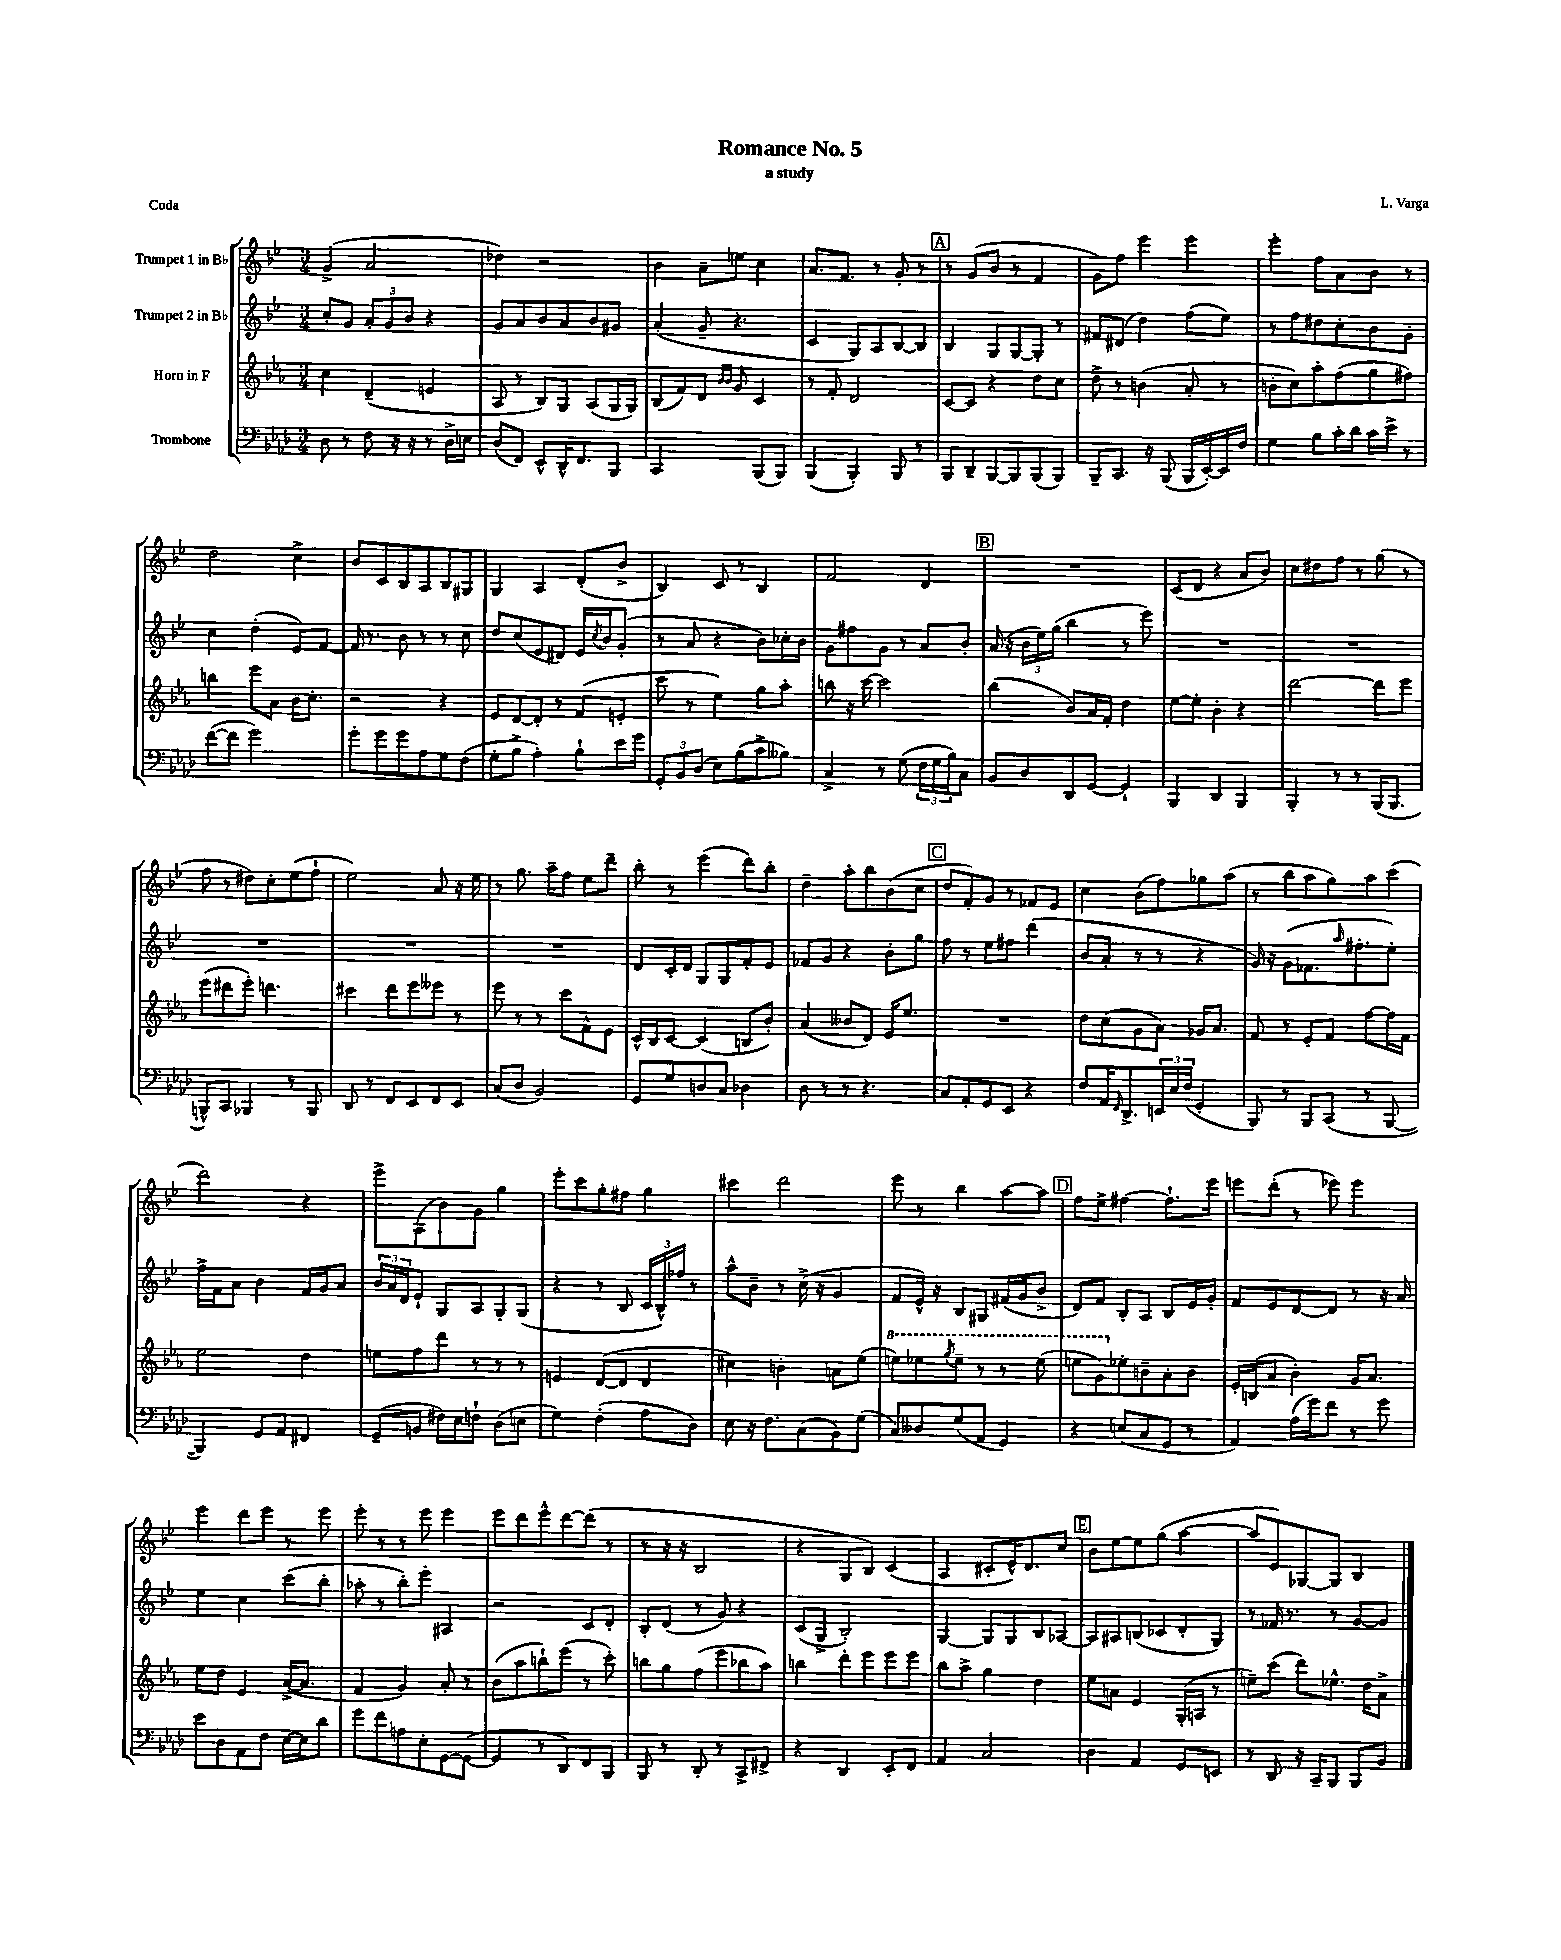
\header { title = "Romance No. 5" composer = "L. Varga" subtitle = "a study" piece = "Coda" }
<<
\new StaffGroup <<
\new Staff = "s0" \with { instrumentName = "Trumpet 1 in Bb" } {
    \clef treble \key bes \major \numericTimeSignature \time 3/4
    g'4->( a'2 |
    des''4) r2 |
    bes'4 a'8-- e''8 c''4 |
    a'8. f'8. r8 g'8-. r8 |
    \mark \markup { \box "A" } r8 g'8( bes'8 r8 f'4 |
    g'8) f''8 ees'''4 ees'''4 |
    ees'''4-. f''8 a'8 bes'8 r8 |
    d''2 c''4-> |
    bes'8 c'8 bes8 a8 bes8 gis8 |
    g4 a4 d'8-.( bes'8-> |
    bes4) c'8 r8 bes4 |
    f'2 d'4 |
    \mark \markup { \box "B" } R2. |
    c'8( d'8 r4 a'8 bes'8) |
    c''8 dis''8 f''8 r8 g''8( r8 |
    f''8 r8 dis''8) c''8-. ees''8( f''8-! |
    ees''2) a'8 r16 ees''16 |
    r8 g''8. a''16-- f''8 ees''8 d'''8-- |
    bes''8-. r8 ees'''4( d'''8) bes''8-. |
    d''4-- a''8-. bes''8 bes'8( c''8 |
    \mark \markup { \box "C" } d''8 f'8-.) g'8 r8 fes'8 ees'8 |
    c''4 bes'8( f''8) ges''8 a''8( |
    r8 bes''8 a''8 g''8) a''8 c'''8( |
    d'''2) r4 |
    ees'''8-> a8( bes'8) g'8 g''4 |
    ees'''8-. c'''8 g''8-. fis''8 g''4 |
    cis'''4 d'''2 |
    ees'''8 r8 bes''4 a''8~ a''8 |
    \mark \markup { \box "D" } f''8 ees''8-> fis''4~ fis''8.-! ees'''16 |
    e'''8 d'''8-.( r8 ees'''8) ees'''4 |
    ees'''4 d'''8 ees'''8 r8 ees'''8 |
    ees'''8-. r8 r8 ees'''8 ees'''4 |
    ees'''8 d'''8 ees'''8-^ d'''8~ d'''8( r8 |
    r8 r16 r16 bes2 |
    r4 g8 bes8) c'4( |
    a4 cis'8-. ees'16-^) d'8. c''8 |
    \mark \markup { \box "E" } bes'8 ees''8~ ees''8 g''8( a''4~ |
    a''8 ees'8) ges8~ ges8 bes4 \bar "|." |
}
\new Staff = "s1" \with { instrumentName = "Trumpet 2 in Bb" } {
    \clef treble \key bes \major \numericTimeSignature \time 3/4
    c''8-. g'8 \tuplet 3/2 { a'8-. g'8 bes'8 } r4 |
    g'8 a'8 bes'8 a'8 bes'8 gis'8 |
    a'4-.( g'8-- r4. |
    c'4 g8) a8 bes8~ bes8 |
    \mark \markup { \box "A" } bes4 g8 g8~ g8-. r8 |
    fis'8 dis'8( d''4) f''8( ees''8) |
    r8 f''8 dis''8 c''8-. bes'8 g'8-. |
    c''4 d''4-.( ees'8) f'8~ |
    f'16 r8. bes'8 r8 r8 c''8 |
    d''8 c''8( ees'8 dis'8) ees'16 \acciaccatura { c''8 } bes'16 g'8-.( |
    r8 a'8 r4 bes'8) ces''16-. bes'16 |
    g'8 fis''8 g'8 r8 a'8 bes'8-. |
    \mark \markup { \box "B" } a'16( r16 \tuplet 3/2 { bes'16 ees''16) g''16( } bes''4 r8 ees'''8) |
    R2. |
    R2. |
    R2. |
    R2. |
    R2. |
    d'8 c'16-. d'16 g8 g8 f'8-. ees'8 |
    fes'8 g'8 r4 bes'8-. g''8 |
    \mark \markup { \box "C" } f''8 r8 ees''8 fis''8 d'''4( |
    bes'8 a'8-. r8 r8 r4 |
    g'16) r16 g'8( fes'8. \grace { a''16 } fis''8.-. ees''8-.) |
    f''16-> f'16 a'8 bes'4 f'16 g'16 a'8 |
    \tuplet 3/2 { bes'16 a'16 d'16 } ees'8-! g8 a8 g8-. g8( |
    r4 r8 bes8 \tuplet 3/2 { c'16 bes16-^) fes''16 } r8 |
    a''8-^ bes'8-- r8 c''16->( r16 g'4 |
    f'8 ees'16-^) r16 bes8 gis8 fis'16( g'16 bes'8-> |
    \mark \markup { \box "D" } d'8) f'8 bes8-. a8 bes8 ees'16 g'16-. |
    f'8 ees'8 d'8~ d'8 r8 r16 a'16 |
    ees''4 c''4 c'''8( bes''8-. |
    aes''8-. r8 bes''8-.) ees'''8-. ais4 |
    r2 c'8 d'8-. |
    bes8-. d'8( r8 g'8) r4 |
    c'8( g8-> bes2-.) |
    g4~ g8 g8 bes8 aes8~ |
    \mark \markup { \box "E" } aes8 ais8 b8( ces'8 d'8-. g8) |
    r8 fes'16 r8. r8 g'8~ g'8 \bar "|." |
}
\new Staff = "s2" \with { instrumentName = "Horn in F" } {
    \clef treble \key ees \major \numericTimeSignature \time 3/4
    c''4 d'4--( e'4 |
    aes8 r8 bes8) g8 aes8( g16 g16) |
    bes8( f'8) d'8 \grace { bes'16 bes'16 } g'8 c'4 |
    r8 f'8-. d'2 |
    \mark \markup { \box "A" } c'8~ c'8 r4 d''8 c''8 |
    d''8-> r8 b'4( aes'8-. r8 |
    b'8-. c''8) aes''8-. f''8( g''8 fis''8) |
    b''4 ees'''8 aes'8 bes'16 c''8.-. |
    r2 r4 |
    ees'8 d'8~ d'8-. r8 f'8( e'8-. |
    c'''8 r8 ees''4) g''8 aes''8-. |
    b''8 r16 c'''16~ c'''2 |
    \mark \markup { \box "B" } bes''4( bes'8) aes'16 f'16-. d''4 |
    ees''8~ ees''8-. bes'4-. r4 |
    d'''2~ d'''8 ees'''8 |
    ees'''8( dis'''8 ees'''8-.) d'''4. |
    cis'''4 d'''8 ees'''8 eeses'''8 r8 |
    ees'''8 r8 r8 c'''8 f'8-^ ees'8 |
    c'16-^ bes16 c'8~ c'4( b8 bes'8-.) |
    aes'4( beses'8 d'8) ees'16 ees''8. |
    \mark \markup { \box "C" } R2. |
    d''8 c''8( g'8 aes'8) ges'16 aes'8. |
    f'8 r8 ees'8-. f'8 f''8~ f''16 f'16 |
    ees''2 d''4 |
    e''8 f''8 d'''8 r8 r8 r8 |
    e'4 d'8~( d'8 d'4 |
    cis''4) b'4-. a'8 ees''8( |
    \ottava #1 e'''8) ees'''8 \acciaccatura { g'''8 } ees'''8-- r8 r8 ees'''8( |
    \mark \markup { \box "D" } e'''8 g''8) \ottava #0 ees''!8-. b'8-- aes'8-. b'8 |
    ees'16-. b16( aes'8 bes'4-.) g'16 aes'8. |
    ees''8 d''8 ees'4 aes'16~->( aes'8. |
    f'4 g'4) aes'8-. r8 |
    bes'8( aes''8 b''8-!) ees'''8( r8 c'''8-.) |
    b''8 g''8 f''8( ees'''8 bes''8 aes''8) |
    b''4 d'''8-. ees'''8 ees'''8 ees'''8 |
    bes''8 aes''8-> g''4 d''4 |
    \mark \markup { \box "E" } ees''8 a'8 ees'4 g16-.( a16 r8 |
    e''8--) c'''8( d'''8) ees''8.-^ d''16 aes'8-> \bar "|." |
}
\new Staff = "s3" \with { instrumentName = "Trombone" } {
    \clef bass \key aes \major \numericTimeSignature \time 3/4
    des8 r8 f8 r16 r16 r8 des16-> e16 |
    des8( f,8) ees,8-^ des,16-^ f,8. bes,,8 |
    c,2 bes,,8( bes,,8) |
    bes,,4( bes,,4-.) bes,,8 r8 |
    \mark \markup { \box "A" } bes,,8 des,8-- bes,,8~ bes,,8 bes,,8( bes,,8) |
    bes,,8-- c,8. r16 bes,,8( bes,,16 ees,16~-.) ees,16 f16 |
    g4 bes8 c'16-. des'16 c'16 ees'16-> r8 |
    f'8~( f'8 g'2) |
    g'8-. g'8 g'8 aes8 g8 f8( |
    g8-. bes8-> aes4-.) bes8-! ees'16 g'16 |
    \tuplet 3/2 { g,8-. bes,8 des8( } ees8) bes8( c'8-> beses8) |
    c4-> r8 g8( \tuplet 3/2 { f16 g16 bes16) } c8 |
    \mark \markup { \box "B" } bes,8 des8 des,8 g,8~ g,4-! |
    bes,,4 des,4 bes,,4 |
    bes,,4-. r8 r8 bes,,16( bes,,8. |
    b,,8-^) c,8 bes,,4 r8 bes,,8 |
    des,8 r8 f,8 ees,8 f,8 ees,8 |
    c8( des8 bes,2) |
    g,8 g8 d8 c8 des4 |
    des8 r8 r8 r4. |
    \mark \markup { \box "C" } c8 aes,8-. g,8 ees,8 r4 |
    f8 aes,16 \grace { f,16 } des,8.-> \tuplet 3/2 { e,16 ees16 f16( } g,4-. |
    bes,,8) r8 bes,,8 c,8( r8 bes,,8~ |
    bes,,4) g,8 aes,8 fis,4 |
    g,8--( b,8 fis16) ees16 f8-! des8( e8 |
    g4) f4-.( aes8 des8) |
    ees8 r16 f8. c8( bes,8) g8( |
    c8) deses8 g8( aes,8 g,4) |
    \mark \markup { \box "D" } r4 e8( c8 g,8 r8 |
    aes,4) aes16( g'16) f'8 r8 g'8 |
    ees'8 des8 aes,8 f8 ees16~ ees16 des'8 |
    g'8 f'8 a8 ees8-. g,8~ g,8~( |
    g,4 r8 des,8) f,8 bes,,8 |
    bes,,8 r8 des,8-. r8 c,8-> fis,8-> |
    r4 des,4 ees,8-. f,8 |
    aes,4 c2 |
    \mark \markup { \box "E" } des4 aes,4 g,8 e,8 |
    r8 des,8 r16 c,16-- bes,,8 bes,,8 bes,8 \bar "|." |
}
>>
>>
\layout { \context { \Score \remove "Bar_number_engraver" } }
